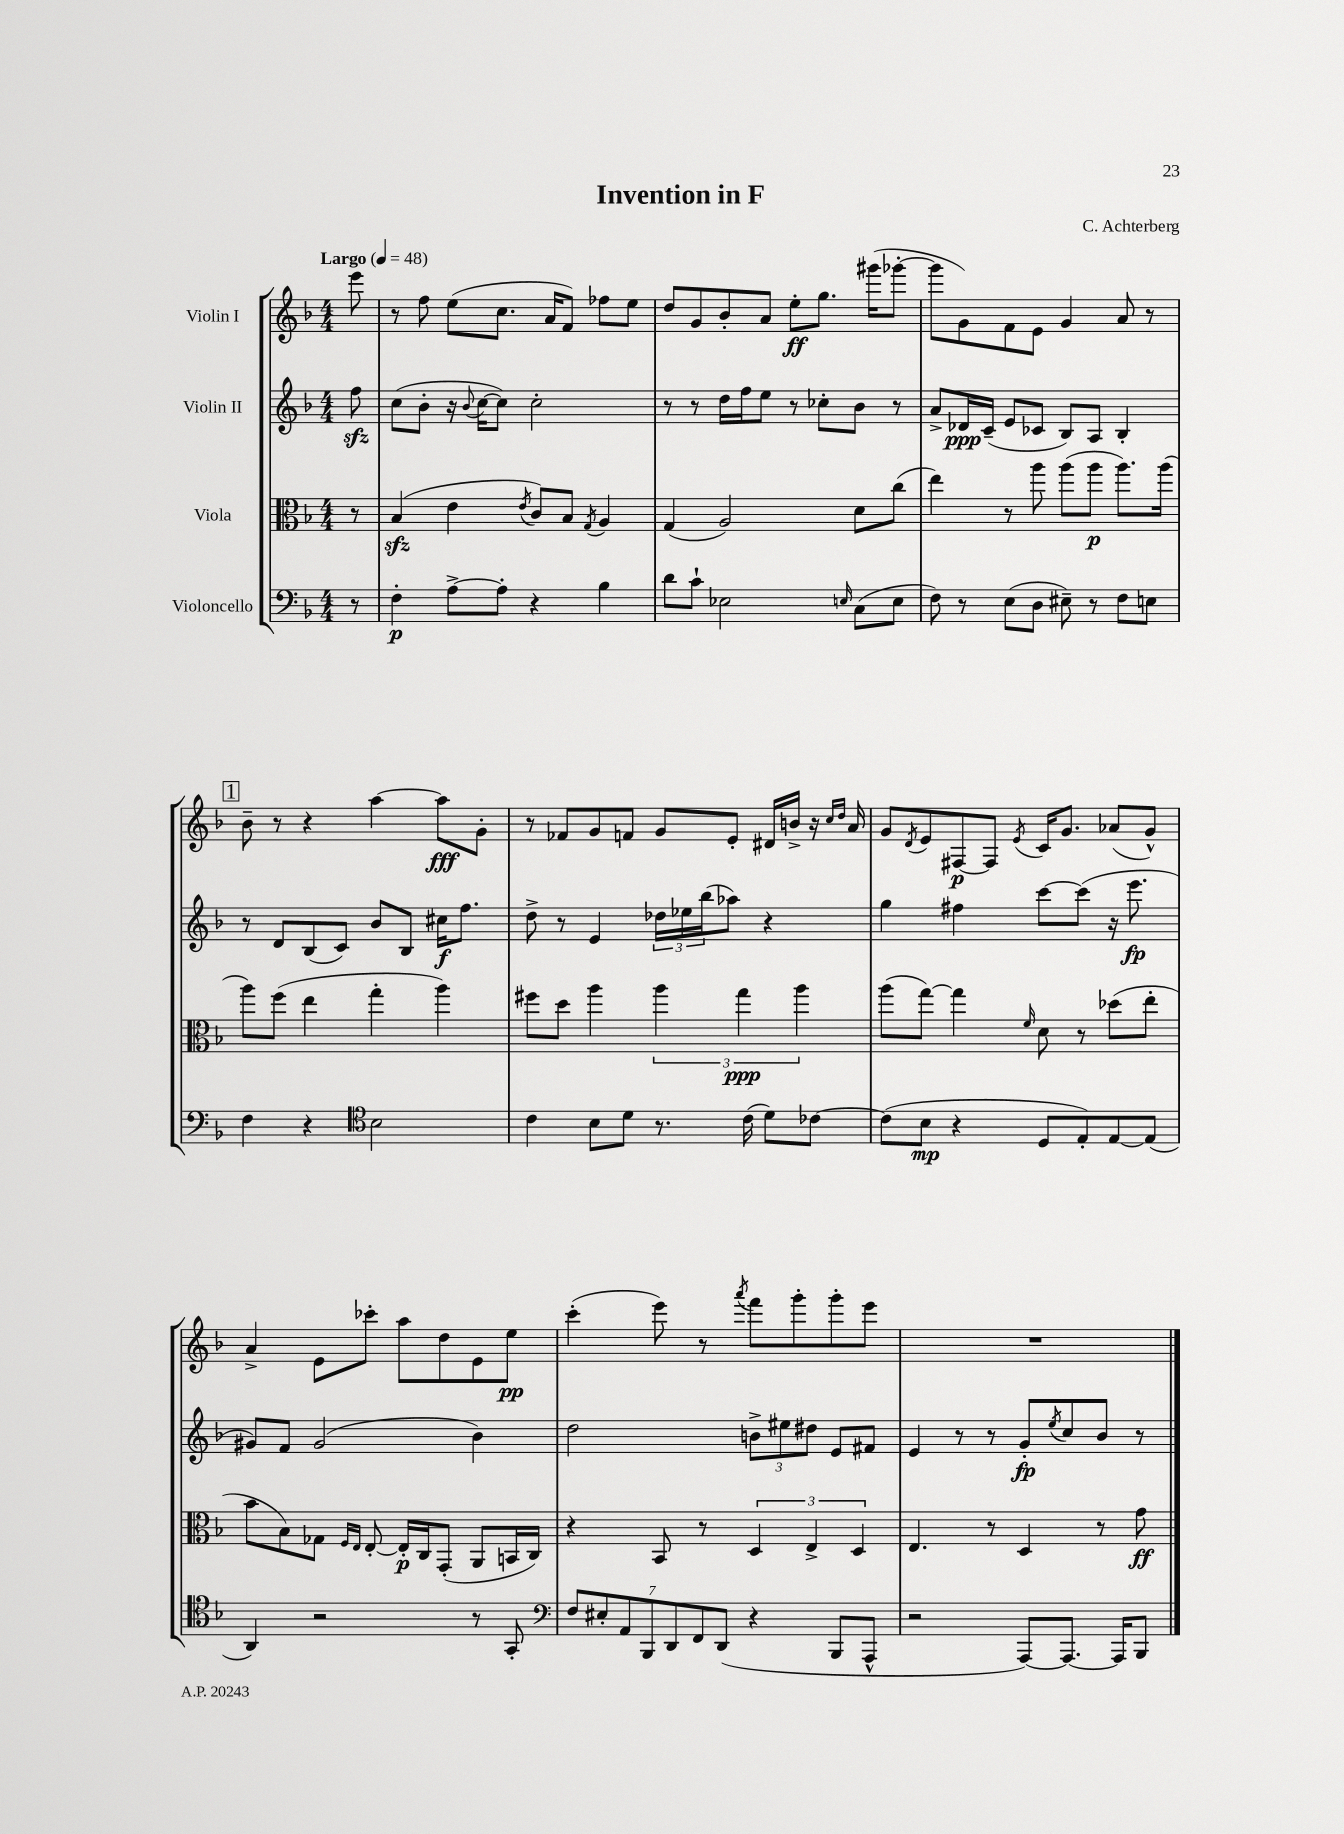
\header { title = "Invention in F" composer = "C. Achterberg" }
<<
\new StaffGroup <<
\new Staff = "s0" \with { instrumentName = "Violin I" } {
    \clef treble \key f \major \numericTimeSignature \time 4/4 \partial 8 \tempo "Largo" 4 = 48
    e'''8 |
    r8 f''8 e''8( c''8. a'16 f'8) fes''8 e''8 |
    d''8 g'8 bes'8-. a'8 e''8-.\ff g''8. gis'''16( ges'''8~-. |
    ges'''8 g'8) f'8 e'8 g'4 a'8 r8 |
    \mark \markup { \box "1" } bes'8-- r8 r4 a''4~ a''8\fff g'8-. |
    r8 fes'8 g'8 f'8 g'8 e'8-. dis'16 b'16-> r16 \grace { c''16 d''16 } a'16 |
    g'8 \acciaccatura { d'8 } e'8 fis8~\p fis8 \acciaccatura { e'8 } c'16 g'8. aes'8( g'8-^) |
    a'4-> e'8 ces'''8-. a''8 d''8 e'8 e''8\pp |
    c'''4-.( e'''8) r8 \acciaccatura { a'''8 } f'''8 g'''8-. g'''8-. e'''8 |
    R1 \bar "|." |
}
\new Staff = "s1" \with { instrumentName = "Violin II" } {
    \clef treble \key f \major \numericTimeSignature \time 4/4 \partial 8
    f''8\sfz |
    c''8( bes'8-. r16 \appoggiatura { bes'8 } c''16~ c''8) c''2-. |
    r8 r8 d''16 f''16 e''8 r8 ces''8-. bes'8 r8 |
    a'8-> des'16\ppp c'16--( e'8 ces'8 bes8) a8 bes4-. |
    \mark \markup { \box "1" } r8 d'8 bes8( c'8) bes'8 bes8 cis''16\f f''8. |
    d''8-> r8 e'4 \tuplet 3/2 { des''16 ees''16 bes''16( } aes''8) r4 |
    g''4 fis''4 c'''8~ c'''8( r16 e'''8.\fp |
    gis'8) f'8 gis'2( bes'4) |
    d''2 \tuplet 3/2 { b'8-> eis''8 dis''8 } e'8 fis'8 |
    e'4 r8 r8 g'8-.\fp \acciaccatura { e''8 } c''8 bes'8 r8 \bar "|." |
}
\new Staff = "s2" \with { instrumentName = "Viola" } {
    \clef alto \key f \major \numericTimeSignature \time 4/4 \partial 8
    r8 |
    bes4\sfz( e'4 \acciaccatura { e'8 } c'8) bes8 \acciaccatura { g8 } a4 |
    g4( a2) d'8 c''8( |
    e''4) r8 a''8 a''8( a''8\p a''8.) a''16( |
    \mark \markup { \box "1" } a''8) f''8( e''4 g''4-. a''4) |
    fis''8 d''8 a''4 \tuplet 3/2 { a''4 g''4\ppp a''4 } |
    a''8( g''8~) g''4 \grace { f'16 } d'8 r8 des''8( e''8-. |
    bes'8 bes8) ges8 \grace { f16 e16 } e8~-. e16-.\p c16 g,8-.( a,8 b,16 c16) |
    r4 bes,8 r8 \tuplet 3/2 { d4 e4-> d4 } |
    e4. r8 d4 r8 g'8\ff \bar "|." |
}
\new Staff = "s3" \with { instrumentName = "Violoncello" } {
    \clef bass \key f \major \numericTimeSignature \time 4/4 \partial 8
    r8 |
    f4-.\p a8~-> a8-. r4 bes4 |
    d'8 c'8-! ees2 \grace { e16 } c8( e8 |
    f8) r8 e8( d8 eis8--) r8 f8 e8 |
    \mark \markup { \box "1" } f4 r4 \clef tenor bes2 |
    c'4 bes8 d'8 r8. c'16( d'8) ces'8~ |
    ces'8( bes8\mp r4 d8 e8-.) e8~ e8( |
    a,4) r2 r8 g,8-. |
    \clef bass \tuplet 7/4 { f8 eis8-. a,8 bes,,8 d,8 f,8 d,8( } r4 bes,,8 a,,8-^ |
    r2 a,,8~) a,,8.~ a,,16 bes,,8 \bar "|." |
}
>>
>>
\layout { \context { \Score \remove "Bar_number_engraver" } }
